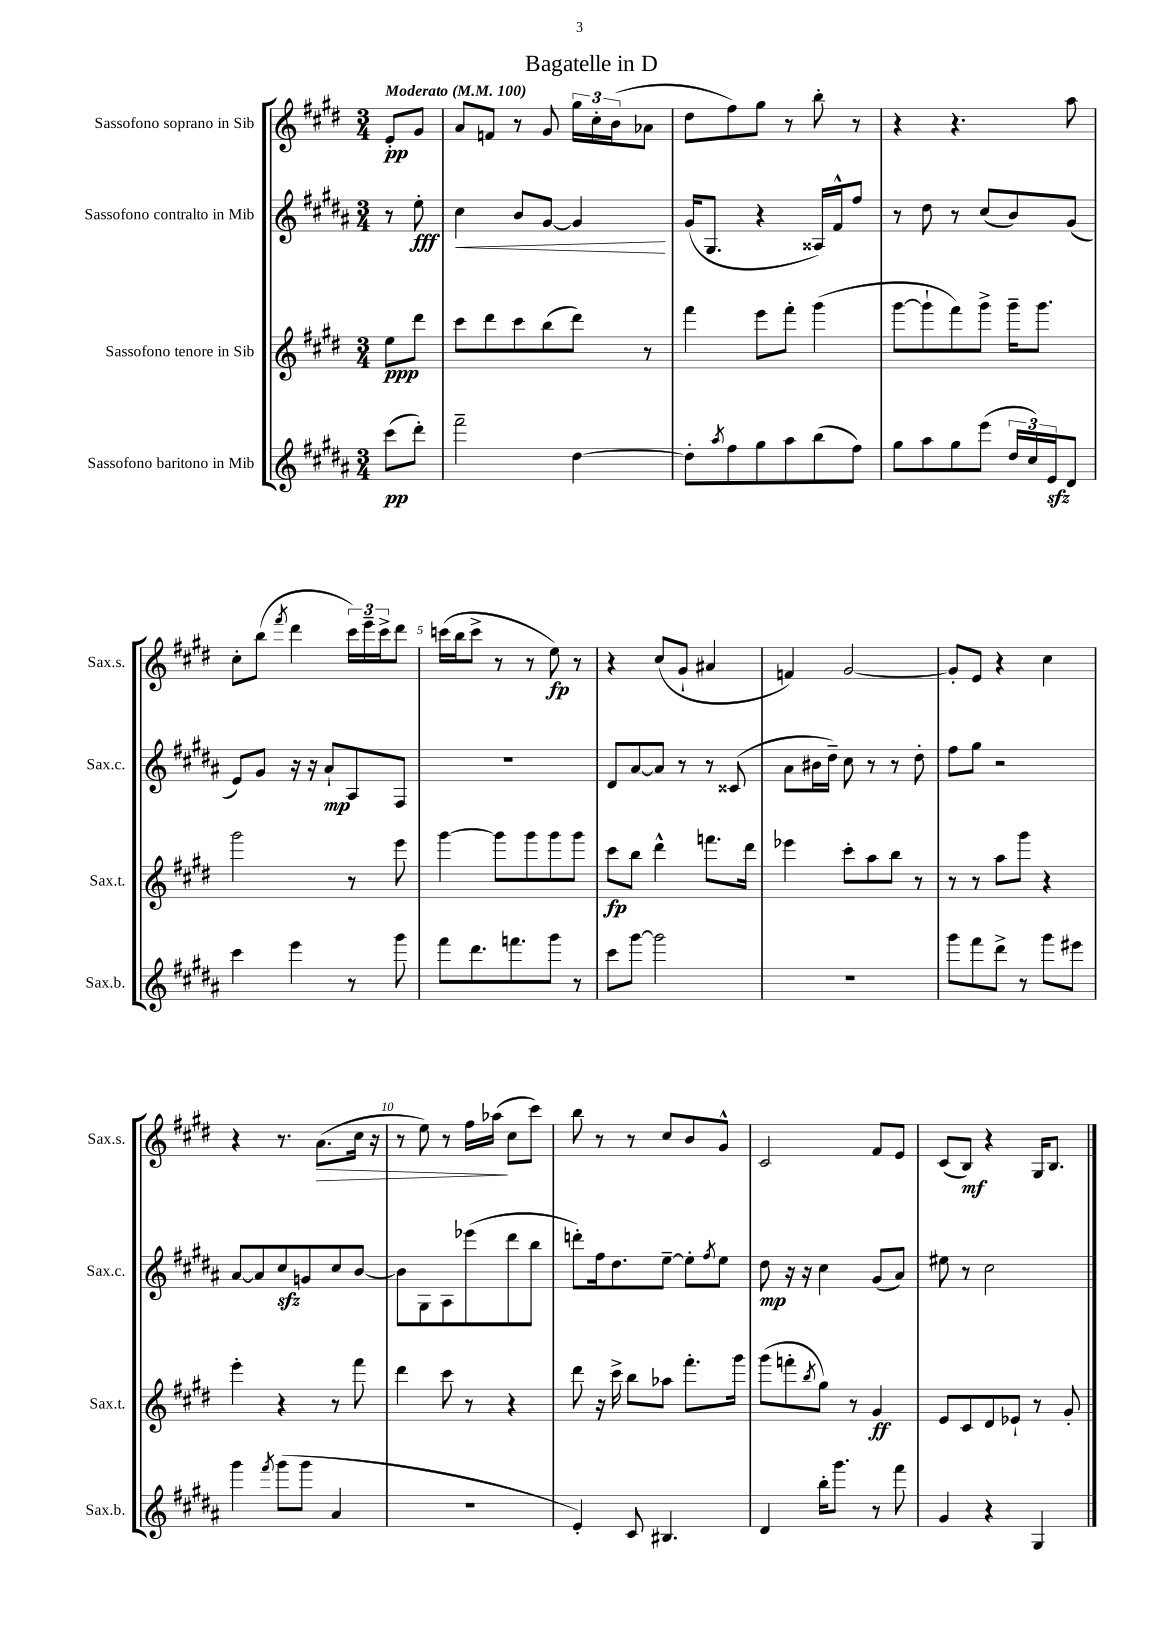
\header { title = "Bagatelle in D" }
<<
\new StaffGroup <<
\new Staff = "s0" \with { instrumentName = "Sassofono soprano in Sib" shortInstrumentName = "Sax.s." } {
    \clef treble \key e \major \numericTimeSignature \time 3/4 \partial 4 \tempo "Moderato" 4 = 100
    e'8-.\pp gis'8 |
    a'8 f'8 r8 gis'8 \tuplet 3/2 { gis''16 cis''16-. b'16( } aes'8 |
    dis''8 fis''8) gis''8 r8 b''8-. r8 |
    r4 r4. a''8 |
    cis''8-. b''8( \acciaccatura { fis'''8 } dis'''4 \tuplet 3/2 { cis'''16) e'''16-- cis'''16-> } dis'''8 |
    c'''16( b''16 c'''8-> r8 r8 e''8\fp) r8 |
    r4 cis''8( gis'8-! ais'4 |
    f'4) gis'2~ |
    gis'8-. e'8 r4 cis''4 |
    r4 r8. a'8.\>( cis''16 r16 |
    r8 e''8) r8 fis''16 aes''16\!( cis''8 cis'''8) |
    b''8 r8 r8 cis''8 b'8 gis'8-^ |
    cis'2 fis'8 e'8 |
    cis'8( b8\mf) r4 gis16 b8. \bar "|." |
}
\new Staff = "s1" \with { instrumentName = "Sassofono contralto in Mib" shortInstrumentName = "Sax.c." } {
    \clef treble \key b \major \numericTimeSignature \time 3/4 \partial 4
    r8 e''8-.\fff |
    cis''4\< b'8 gis'8~ gis'4\! |
    gis'16( gis8. r4 aisis16) fis'16-^ fis''8 |
    r8 dis''8 r8 cis''8( b'8) gis'8( |
    e'8) gis'8 r16 r16 ais'8-!\mp ais8 fis8 |
    R2. |
    dis'8 ais'8~ ais'8 r8 r8 cisis'8( |
    ais'8 bis'16 dis''16--) cis''8 r8 r8 dis''8-. |
    fis''8 gis''8 r2 |
    ais'8~ ais'8 cis''8\sfz g'8 cis''8 b'8~ |
    b'8 gis8 ais8 ees'''8( dis'''8 b''8 |
    d'''8-.) fis''16 dis''8. e''8~-- e''8-. \acciaccatura { fis''8 } e''8 |
    dis''8\mp r16 r16 cis''4 gis'8( ais'8) |
    eis''8 r8 cis''2 \bar "|." |
}
\new Staff = "s2" \with { instrumentName = "Sassofono tenore in Sib" shortInstrumentName = "Sax.t." } {
    \clef treble \key e \major \numericTimeSignature \time 3/4 \partial 4
    e''8\ppp dis'''8 |
    cis'''8 dis'''8 cis'''8 b''8( dis'''8) r8 |
    fis'''4 e'''8 fis'''8-. gis'''4( |
    gis'''8~ gis'''8-! fis'''8) gis'''8-> gis'''16-- gis'''8. |
    gis'''2 r8 e'''8 |
    gis'''4~ gis'''8 gis'''8 gis'''8 gis'''8 |
    cis'''8\fp b''8 dis'''4-^ f'''8. dis'''16 |
    ees'''4 cis'''8-. a''8 b''8 r8 |
    r8 r8 a''8 gis'''8 r4 |
    e'''4-. r4 r8 fis'''8 |
    dis'''4 cis'''8 r8 r4 |
    dis'''8 r16 cis'''16-> b''8 aes''8 fis'''8.-. gis'''16 |
    gis'''8( f'''8-. \acciaccatura { b''8 } gis''8) r8 gis'4\ff |
    e'8 cis'8 dis'8 ees'8-! r8 gis'8-. \bar "|." |
}
\new Staff = "s3" \with { instrumentName = "Sassofono baritono in Mib" shortInstrumentName = "Sax.b." } {
    \clef treble \key b \major \numericTimeSignature \time 3/4 \partial 4
    cis'''8\pp( dis'''8-.) |
    fis'''2-- dis''4~ |
    dis''8-. \acciaccatura { ais''8 } fis''8 gis''8 ais''8 b''8( fis''8) |
    gis''8 ais''8 gis''8 e'''8( \tuplet 3/2 { dis''16 cis''16) e'16\sfz } dis'8 |
    cis'''4 e'''4 r8 gis'''8 |
    fis'''8 dis'''8. f'''8. gis'''8 r8 |
    cis'''8 gis'''8~ gis'''2 |
    R2. |
    gis'''8 fis'''8 dis'''8-> r8 gis'''8 eis'''8 |
    gis'''4 \acciaccatura { fis'''8 } gis'''8( gis'''8 ais'4 |
    R2. |
    e'4-.) cis'8 bis4. |
    dis'4 b''16-. gis'''8. r8 fis'''8 |
    gis'4 r4 gis4 \bar "|." |
}
>>
>>
\layout { \context { \Score \override BarNumber.break-visibility = ##(#f #t #t) barNumberVisibility = #(every-nth-bar-number-visible 5) } }
